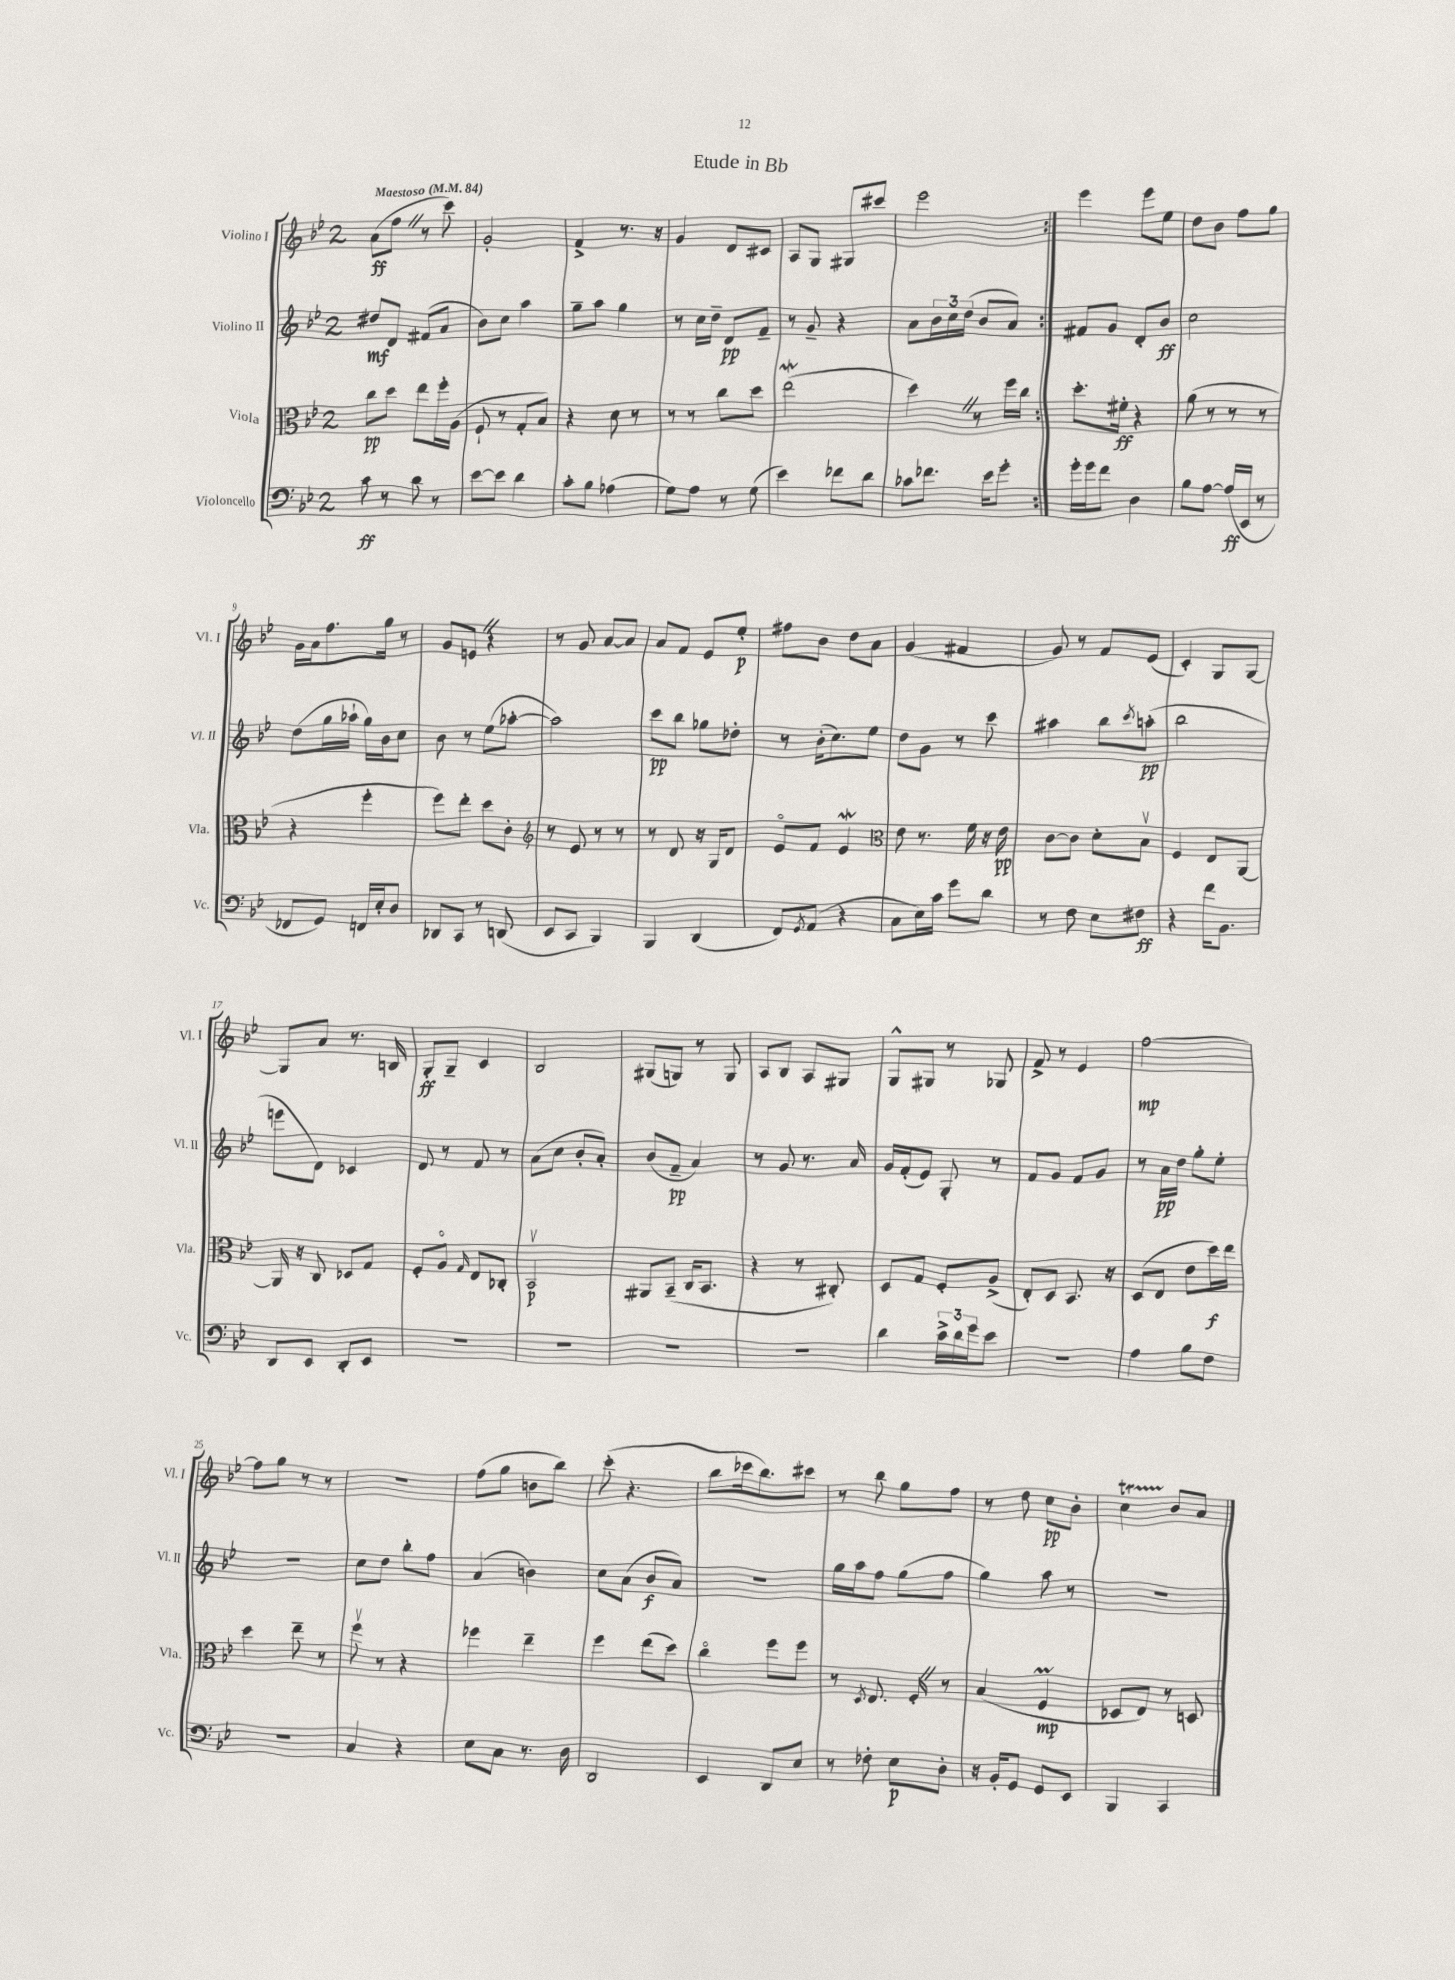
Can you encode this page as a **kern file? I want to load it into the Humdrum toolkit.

**kern	**dynam	**kern	**dynam	**kern	**dynam	**kern	**dynam
*part4	*part4	*part3	*part3	*part2	*part2	*part1	*part1
*staff4	*staff4	*staff3	*staff3	*staff2	*staff2	*staff1	*staff1
*I"Violoncello	*	*I"Viola	*	*I"Violino II	*	*I"Violino I	*
*I'Vc.	*	*I'Vla.	*	*I'Vl. II	*	*I'Vl. I	*
*clefF4	*	*clefC3	*	*clefG2	*	*clefG2	*
*k[b-e-]	*	*k[b-e-]	*	*k[b-e-]	*	*k[b-e-]	*
*M2/4	*	*M2/4	*	*M2/4	*	*M2/4	*
*MM84	*	*MM84	*	*MM84	*	*MM84	*
=1	=1	=1	=1	=1	=1	=1	=1
!	!	!	!	!	!	!LO:TX:a:B:t=Maestoso	!
8c\	ff	8cc\L	pp	8dd#X/L	mf	(8a\L	ff
8r	.	8dd\J	.	8d/J	.	8ffZ\J	.
8d\	.	8ee-\L	.	(8f#X/L	.	8r	.
8r	.	16ff'\L	.	8a/J	.	8ccc\)	.
.	.	(16A\JJ	.	.	.	.	.
=2	=2	=2	=2	=2	=2	=2	=2
[8e-\L	.	8F`/	.	8b-\L)	.	2g'/	.
8e-\J]	.	8r	.	8cc\J	.	.	.
4d\	.	8G'/L	.	4aa\	.	.	.
.	.	8B-/J)	.	.	.	.	.
=3	=3	=3	=3	=3	=3	=3	=3
8c'\L	.	4r	.	8gg~\L	.	4f^/	.
8B-\J	.	.	.	8aa\J	.	.	.
(4A-X\	.	8d\	.	4gg\	.	8.r	.
.	.	8r	.	.	.	.	.
.	.	.	.	.	.	16r	.
=4	=4	=4	=4	=4	=4	=4	=4
8G\L)	.	8r	.	8r	.	4g/	.
8A\J	.	8r	.	16cc\LL	.	.	.
.	.	.	.	16dd~\JJ	.	.	.
8r	.	8cc\L	.	8d/L	pp	8d/L	.
(8G\	.	8dd\J	.	8f~/J	.	8c#X/J	.
=5	=5	=5	=5	=5	=5	=5	=5
4e-\)	.	(2ee-w\	.	8r	.	8A/L	.
.	.	.	.	8g~/	.	8G/J	.
8f-X\L	.	.	.	4r	.	8G#X/L	.
8d\J	.	.	.	.	.	8ccc#X/J	.
=6	=6	=6	=6	=6	=6	=6	=6
8c-X\L	.	4ddZ\)	.	8a\L	.	2eee-\	.
8.f-X\J	.	.	.	24b-\L	.	.	.
.	.	.	.	24cc\	.	.	.
.	.	.	.	(24dd\JJ	.	.	.
.	.	8r	.	8b-/L	.	.	.
16e-\KL	.	.	.	.	.	.	.
8g'\J	.	16ff\LL	.	8a/J)	.	.	.
.	.	16cc\JJ	.	.	.	.	.
=7:|!	=7:|!	=7:|!	=7:|!	=7:|!	=7:|!	=7:|!	=7:|!
16g'\LL	.	8.dd'\L	.	8f#X/L	.	4eee-\	.
16g\J	.	.	.	.	.	.	.
8f\J	.	.	.	8g/J	.	.	.
.	.	16f#X'\Jk	ff	.	.	.	.
4D\	.	4r	.	8d'/L	.	8eee-\L	.
.	.	.	.	8b-/J	ff	8ee-\J	.
=8	=8	=8	=8	=8	=8	=8	=8
8B-\L	.	(8a\	.	2cc\	.	8dd\L	.
[8A\J	.	8r	.	.	.	8b-\J	.
(16A/LL]	ff	8r	.	.	.	8ff\L	.
16EE-/JJ	.	.	.	.	.	.	.
8r	.	8r	.	.	.	8gg\J	.
!!LO:LB:g=z
=9	=9	=9	=9	=9	=9	=9	=9
8FF-X/L	.	4r	.	(8dd\L	.	16g\LL	.
.	.	.	.	.	.	16a\J	.
8GG/J)	.	.	.	16gg\L	.	8.ff\	.
.	.	.	.	16aa-X`\JJ	.	.	.
16FFn/LL	.	4ff'\	.	16gg\LL)	.	.	.
16E-'/J	.	.	.	16b-\J	.	16gg\Jk	.
8D/J	.	.	.	8cc\J	.	8r	.
=10	=10	=10	=10	=10	=10	=10	=10
8DD-X/L	.	8ff\L)	.	8b-\	.	8g/L	.
8CC/J	.	8ee-'\J	.	8r	.	8enZ/J	.
8r	.	8dd\L	.	(8ee-\L	.	4r	.
(8DDn/	.	8c'\J	.	[8aa-X'\J	.	.	.
=11	=11	=11	=11	=11	=11	=11	=11
*	*	*clefG2	*	*	*	*	*
8EE-/L	.	8r	.	2aa-\])	.	8r	.
8CC/J	.	8e-/	.	.	.	8g/	.
4BBB-/)	.	8r	.	.	.	[8a/L	.
.	.	8r	.	.	.	8a/J]	.
=12	=12	=12	=12	=12	=12	=12	=12
4BBB-/	.	8r	.	8ccc\L	pp	8a/L	.
.	.	8d/	.	8bb-\J	.	8f/J	.
(4DD/	.	16r	.	8gg-X\L	.	8e-/L	.
.	.	16G/KL	.	.	.	.	.
.	.	8d/J	.	8dd-X'\J	.	8ee-'/J	p
=13	=13	=13	=13	=13	=13	=13	=13
8FF/L)	.	8e-/L	.	8r	.	8ff#X\L	.
8qGG/	.	.	.	.	.	.	.
(8AA/J	.	8f/J	.	(16b-'\KL	.	8b-\J	.
.	.	.	.	8.cc\)	.	.	.
4r	.	4e-w/	.	.	.	8dd\L	.
.	.	.	.	8ee-\J	.	8a\J	.
=14	=14	=14	=14	=14	=14	=14	=14
*	*	*clefC3	*	*	*	*	*
8C\L	.	8e-\	.	8dd\L	.	(4g/	.
16E-\L)	.	8.r	.	8g\J	.	.	.
16c\JJ	.	.	.	.	.	.	.
8g\L	.	.	.	8r	.	4f#X/	.
.	.	16f\	.	.	.	.	.
8d\J	.	16r	.	8ccc\	.	.	.
.	.	16e-\	pp	.	.	.	.
=15	=15	=15	=15	=15	=15	=15	=15
8r	.	[8c\L	.	4aa#X\	.	8g/)	.
8F\	.	8c\J]	.	.	.	8r	.
8E-\L	.	8d'\L	.	8bb-\L	.	8f/L	.
.	.	.	.	8qccc/	.	.	.
8F#X\J	ff	8B-v\J	.	(8aan'\J	pp	(8e-/J	.
=16	=16	=16	=16	=16	=16	=16	=16
4r	.	4F/	.	2bb-\	.	4c'/)	.
16f\KL	.	8E-/L	.	.	.	8G/L	.
8.BB-\J	.	.	.	.	.	.	.
.	.	[8AA/J	.	.	.	[8G/J	.
!!LO:LB:g=z
=17	=17	=17	=17	=17	=17	=17	=17
8DD/L	.	16AA/]	.	8eeen\L	.	8G/L]	.
.	.	16r	.	.	.	.	.
8EE-/J	.	8C/	.	8d\J)	.	8a/J	.
8DD'/L	.	8D-X/L	.	4c-X/	.	8.r	.
8EE-/J	.	8G/J	.	.	.	.	.
.	.	.	.	.	.	16Bn/	.
=18	=18	=18	=18	=18	=18	=18	=18
2r	.	8F'/L	.	8d/	.	8G'/L	ff
.	.	8A/J	.	8r	.	8G~/J	.
.	.	16qqG/	.	.	.	.	.
.	.	8E-/L	.	8f/	.	4c/	.
.	.	8C-X'/J	.	8r	.	.	.
=19	=19	=19	=19	=19	=19	=19	=19
2r	.	2BB-v/	p	(8a\L	.	2B-/	.
.	.	.	.	8cc\J	.	.	.
.	.	.	.	8b-'/L	.	.	.
.	.	.	.	8a'/J)	.	.	.
=20	=20	=20	=20	=20	=20	=20	=20
2r	.	8AA#X/L	.	(8b-/L	.	(8G#X/L	.
.	.	(8BB-~/J	.	8f~/J	pp	8Gn/J)	.
.	.	16C/KL	.	4a/)	.	8r	.
.	.	8.BB-/J	.	.	.	.	.
.	.	.	.	.	.	8G/	.
=21	=21	=21	=21	=21	=21	=21	=21
2r	.	4r	.	8r	.	8A/L	.
.	.	.	.	8g/	.	8B-/J	.
.	.	8r	.	8.r	.	8A/L	.
.	.	8C#X'/)	.	.	.	8G#X/J	.
.	.	.	.	16a/	.	.	.
=22	=22	=22	=22	=22	=22	=22	=22
4d\	.	8D/L	.	16g/LL	.	8G^^/L	.
.	.	.	.	(16f'/J	.	.	.
.	.	8G/J	.	8e-/J)	.	8G#X/J	.
24c^\LL	.	8F'/L	.	8G'/	.	8r	.
24d\	.	.	.	.	.	.	.
24g\J	.	.	.	.	.	.	.
8e-\J	.	(8A^/J	.	8r	.	8G-X/	.
=23	=23	=23	=23	=23	=23	=23	=23
2r	.	8E-'/L)	.	8f/L	.	8f^/	.
.	.	8D/J	.	8g/J	.	8r	.
.	.	8.BB-/	.	8f/L	.	4e-/	.
.	.	.	.	8g/J	.	.	.
.	.	16r	.	.	.	.	.
=24	=24	=24	=24	=24	=24	=24	=24
4A\	.	(8D/L	.	8r	.	[2ff\	mp
.	.	8E-/J	.	16a\LL	pp	.	.
.	.	.	.	16dd\JJ	.	.	.
8B-\L	.	8e-\L	.	8gg'\L	.	.	.
8F\J	.	16dd\L)	f	8ee-'\J	.	.	.
.	.	16ee-\JJ	.	.	.	.	.
!!LO:LB:g=z
=25	=25	=25	=25	=25	=25	=25	=25
2r	.	4dd\	.	2r	.	8ff\L]	.
.	.	.	.	.	.	8gg\J	.
.	.	8ee-~\	.	.	.	8r	.
.	.	8r	.	.	.	8r	.
=26	=26	=26	=26	=26	=26	=26	=26
4C/	.	8ffv\	.	8cc\L	.	2r	.
.	.	8r	.	8dd\J	.	.	.
4r	.	4r	.	8bb-'\L	.	.	.
.	.	.	.	8ff\J	.	.	.
=27	=27	=27	=27	=27	=27	=27	=27
8E-\L	.	4ff-X\	.	(4a/	.	(8ff\L	.
8C\J	.	.	.	.	.	8gg\J	.
8.r	.	4ee-~\	.	4bn\)	.	8bn\L	.
.	.	.	.	.	.	8bb-\J)	.
16D\	.	.	.	.	.	.	.
=28	=28	=28	=28	=28	=28	=28	=28
2DD/	.	4ff\	.	8cc\L	.	(8ccc'\	.
.	.	.	.	(8a\J	.	4.r	.
.	.	(8ee-\L	.	8b-/L	f	.	.
.	.	8dd\J)	.	8a/J)	.	.	.
=29	=29	=29	=29	=29	=29	=29	=29
4EE-/	.	4cc\	.	2r	.	8bb-\L	.
.	.	.	.	.	.	16ccc-X\k	.
.	.	.	.	.	.	8.bb-\)	.
8DD/L	.	8ff\L	.	.	.	.	.
8E-/J	.	8ff\J	.	.	.	8ccc#X\J	.
=30	=30	=30	=30	=30	=30	=30	=30
8r	.	8r	.	16gg\LL	.	8r	.
.	.	.	.	16aa\J	.	.	.
.	.	8qD/	.	.	.	.	.
8F-X'\	.	8.E-/	.	8ff\J	.	8bb-\	.
8E-\L	p	.	.	(8gg\L	.	8gg\L	.
.	.	16F'Z/	.	.	.	.	.
8D'\J	.	8r	.	8ff\J	.	8ff\J	.
=31	=31	=31	=31	=31	=31	=31	=31
16r	.	(4B-/	.	4gg\)	.	8r	.
16BB-'/KL	.	.	.	.	.	.	.
8GG/J	.	.	.	.	.	8dd\	.
8GG/L	.	4FM/	mp	8aa\	.	8cc\L	pp
8EE-/J	.	.	.	8r	.	8b-'\J	.
=32	=32	=32	=32	=32	=32	=32	=32
4BBB-/	.	8D-X/L	.	2r	.	4ccT\	.
.	.	8E-/J)	.	.	.	.	.
4CC/	.	8r	.	.	.	8b-/L	.
.	.	8Dn/	.	.	.	8a/J	.
==	==	==	==	==	==	==	==
*-	*-	*-	*-	*-	*-	*-	*-
